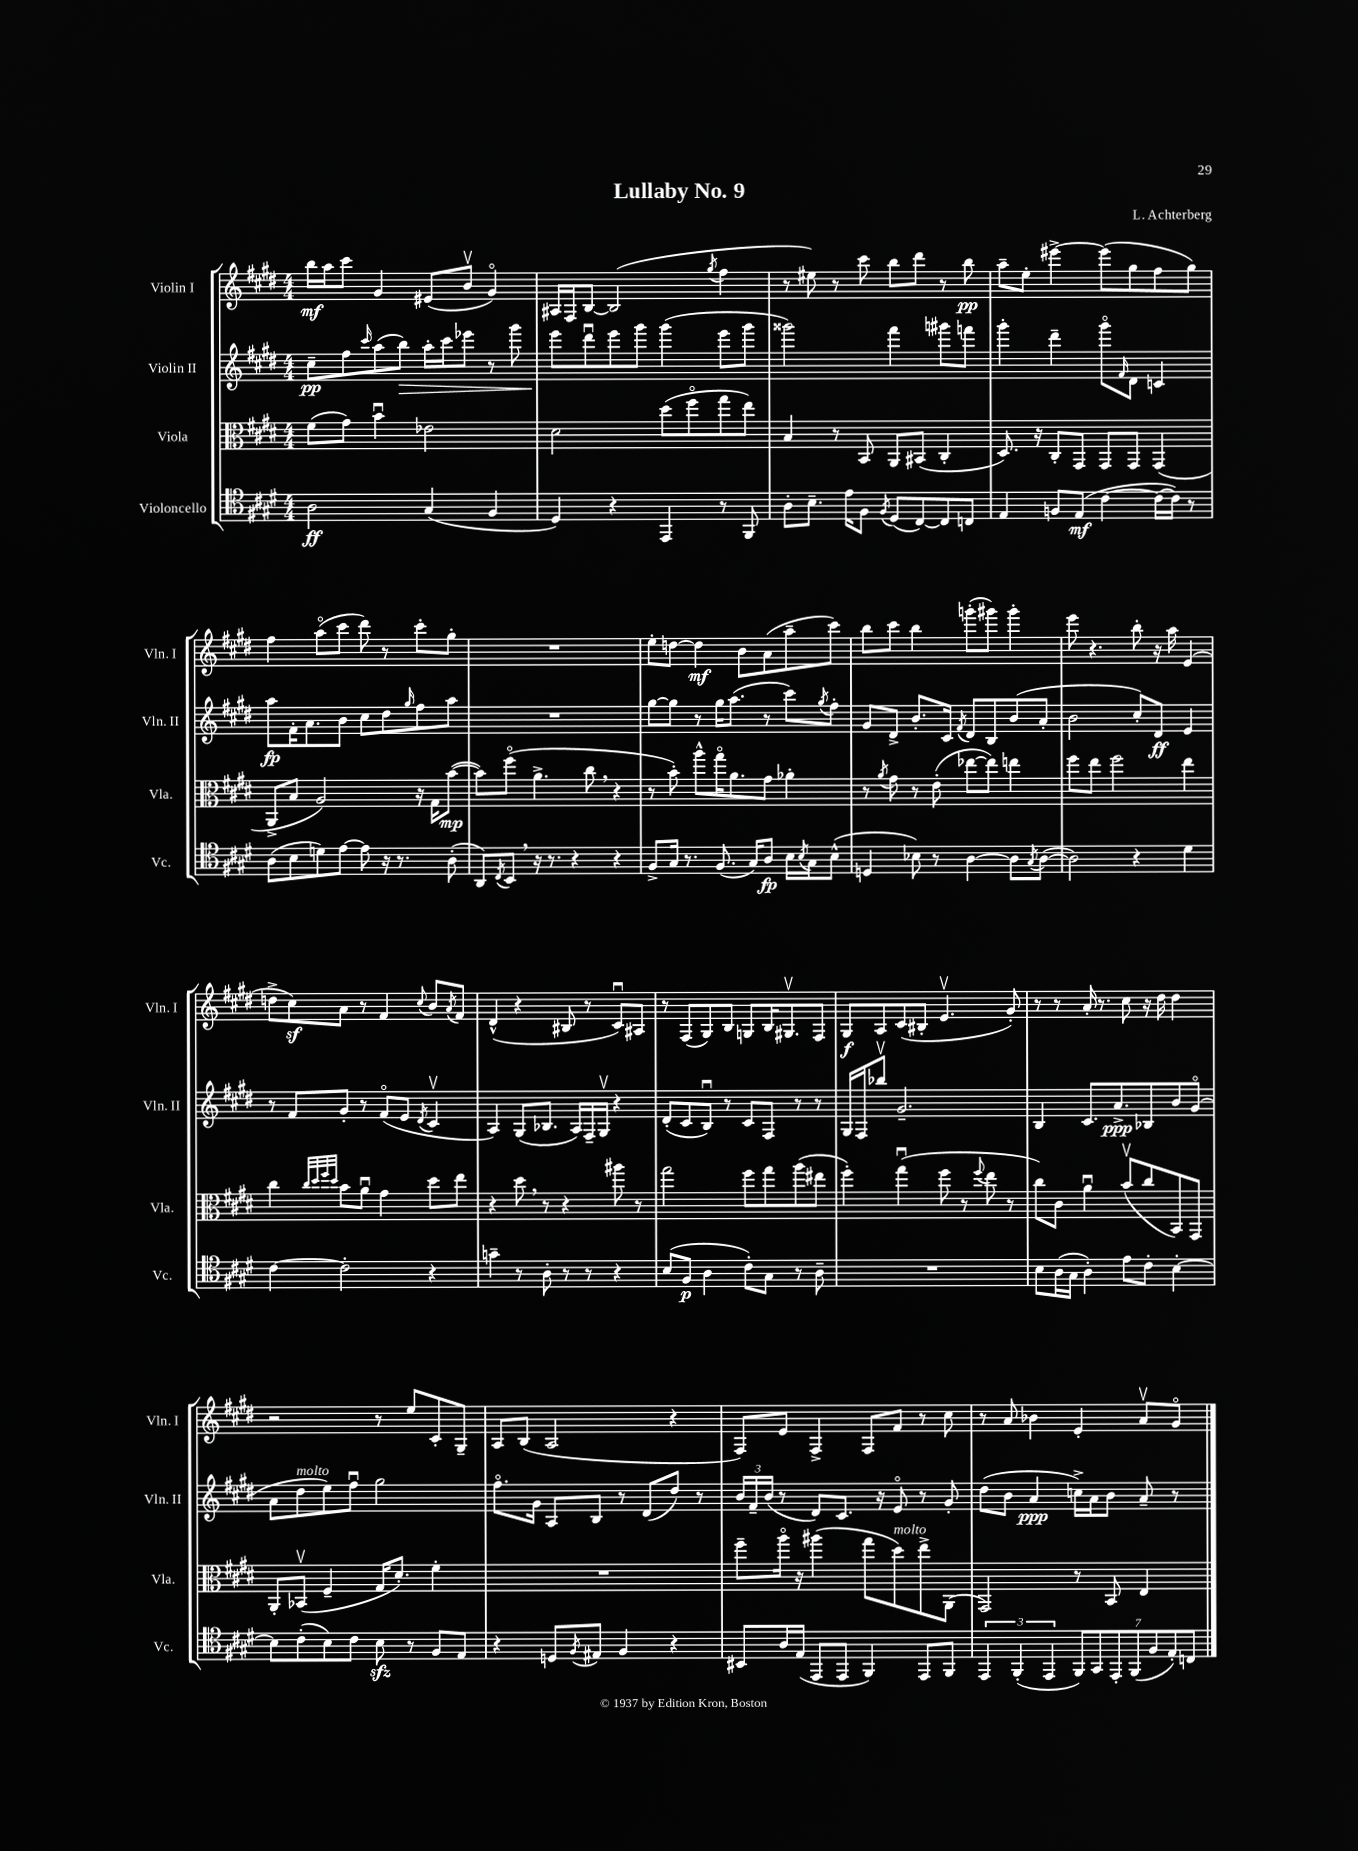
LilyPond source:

\header { title = "Lullaby No. 9" composer = "L. Achterberg" }
<<
\new StaffGroup <<
\new Staff = "s0" \with { instrumentName = "Violin I" shortInstrumentName = "Vln. I" } {
    \clef treble \key e \major \numericTimeSignature \time 4/4
    b''16\mf a''16 cis'''8 gis'4 eis'8( b'8\upbow gis'4\flageolet) |
    ais16 fis16 b8~ b2( \acciaccatura { gis''8 } fis''4 |
    r8 eis''8) r8 cis'''8 b''8 dis'''8 r8 b''8\pp |
    a''8-- e''8-. eis'''4~-> eis'''8( gis''8 fis''8 gis''8) |
    fis''4 a''8\flageolet( cis'''8 dis'''8) r8 cis'''8-. gis''8-. |
    R1 |
    e''8-. d''8~ d''4\mf b'8 a'8( a''8-- cis'''8) |
    b''8 cis'''8 b''4 g'''8-.( gis'''8) gis'''4-. |
    e'''8 r4. b''8-. r16 a''16 e'4( |
    d''8-> cis''8\sf) a'8 r8 fis'4 \appoggiatura { cis''8 } b'8 \acciaccatura { a'8 } fis'8 |
    dis'4-^( r4 bis8 r8 cis'8\downbow) ais8 |
    r8 fis8( gis8) b8 g8 b16 gis8.\upbow fis8 |
    gis8\f a8 cis'8( bis8-. e'4.\upbow gis'8-.) |
    r8 r8 a'16-. r8. cis''8 r16 dis''16 dis''4 |
    r2 r8 e''8 cis'8-. gis8-- |
    a8 b8( a2 r4 |
    fis8) e'8 fis4-> fis8 fis'8 r8 cis''8 |
    r8 a'8 bes'4 e'4-. a'8\upbow gis'8\flageolet \bar "|." |
}
\new Staff = "s1" \with { instrumentName = "Violin II" shortInstrumentName = "Vln. II" } {
    \clef treble \key e \major \numericTimeSignature \time 4/4
    cis''8--\pp fis''8 \grace { cis'''16 } a''8( b''8\>) a''16-. cis'''16 ees'''8 r8 gis'''8 |
    e'''8\! dis'''8\downbow e'''8 gis'''8 gis'''4( e'''8 gis'''8 |
    gisis'''2) fis'''4 gis'''8 f'''8 |
    gis'''4-. dis'''4-- gis'''8\flageolet \grace { fis'16 } dis'8 c'4 |
    a''8\fp fis'16-. a'8. b'8 cis''8 dis''8 \grace { gis''16 } fis''8 a''8 |
    R1 |
    gis''8~ gis''8 r8 gis''16 a''8.( r8 cis'''8) \acciaccatura { gis''8 } fis''8-. |
    gis'8 dis'8-> b'8.-. cis'16 \acciaccatura { fis'8 } dis'8 b8 b'8( a'8-. |
    b'2 cis''8-.) dis'8\ff e'4 |
    r8 fis'8 gis'8-. r8 fis'8\flageolet( e'8 \acciaccatura { dis'8 } cis'4\upbow |
    a4) gis8( bes8. a16) fis16-- gis16\upbow r4 |
    dis'8-.( cis'8 b8\downbow) r8 cis'8 fis8 r8 r8 |
    gis16 fis16 bes''8\upbow gis'2.-- |
    b4 cis'8. a'8.->\ppp bes8 b'8 gis'8\flageolet( |
    a'8 dis''8^\markup { \italic "molto" } e''8) fis''8\downbow gis''2 |
    fis''8.\flageolet gis'16 a8 b8 r8 dis'8( dis''8) r8 |
    \tuplet 3/2 { b'16 fis'16-- b'16( } r8 dis'8) cis'8. r16 e'8\flageolet r8 gis'8-. |
    dis''8( b'8 a'4\ppp c''16->) a'16 b'8 a'8-- r8 \bar "|." |
}
\new Staff = "s2" \with { instrumentName = "Viola" shortInstrumentName = "Vla." } {
    \clef alto \key e \major \numericTimeSignature \time 4/4
    fis'8( gis'8) b'4\downbow ees'2 |
    dis'2 dis''8( fis''8\flageolet gis''8 e''8) |
    b4 r8 b,8 a,8 bis,8( cis4-. |
    dis8.) r16 cis8-. gis,8 gis,8 gis,8 gis,4( |
    a,8-> b8 a2) r16 gis16 b'8~\mp( |
    b'8) fis''8\flageolet( a'4.-> cis''8 \breathe r4 |
    r8 b'8-.) a''8-^ gis''16\flageolet a'8. gis'8 aes'4-. |
    r8 \acciaccatura { a'8 } gis'8 r8 e'8-.( ees''8~ ees''8) e''4 |
    fis''8 e''8 fis''2 e''4 |
    cis''4 \grace { cis''32 dis''32 fis''32 dis''32 } b'8 a'8\downbow gis'4 dis''8 e''8 |
    r4 dis''8 \breathe r8 r4 ais''8 r8 |
    gis''2 fis''8 gis''8 a''8( eis''8 |
    fis''4-.) gis''4\downbow( fis''8 r8 \appoggiatura { fis''8 } e''8 r8 |
    cis''8) cis'8 a'4\downbow b'8\upbow( cis''8 b,8) gis,8 |
    a,8-. bes,8\upbow( fis4-- gis16 dis'8.-.) fis'4-. |
    R1 |
    fis''8-- a''16\flageolet r16 ais''4( gis''8 dis''8^\markup { \italic "molto" }) e''8-> a,8( |
    gis,2) r8 b,8 e4 \bar "|." |
}
\new Staff = "s3" \with { instrumentName = "Violoncello" shortInstrumentName = "Vc." } {
    \clef tenor \key e \major \numericTimeSignature \time 4/4
    a2\ff gis4( fis4 |
    dis4) r4 e,4 r8 fis,8 |
    a8-. b8.-- e'16 fis8 \acciaccatura { fis8 } dis8( cis8~) cis8 c8 |
    e4 f8 e8\mf( cis'4~ cis'16~ cis'16) r8 |
    a8( b8 d'8) e'8~ e'8 r16 r8. a8-.( |
    a,8) \acciaccatura { cis8 } b,8 \breathe r16 r8. r4 r4 |
    fis8-> gis16 r8. fis8.( gis16) a8\fp b16 \acciaccatura { b8 } gis16 b8-^( |
    d4 bes8) r8 a4~ a8 \acciaccatura { gis8 } a8~( |
    a2) r4 dis'4 |
    cis'4~ cis'2-. r4 |
    g'4-- r8 a8-. r8 r8 r4 |
    b8( fis8\p a4 cis'8-.) gis8 r8 a8-- |
    R1 |
    b8 a16( gis16 a4-.) e'8 cis'8-. b4~-. |
    b8 cis'8-.( b8) cis'8 b8\sfz r8 fis8 e8 |
    r4 d8 \acciaccatura { fis8 } eis8 fis4 r4 |
    bis,8 a16 e16( e,8 e,8 fis,4) e,8 fis,8 |
    \tuplet 3/2 { e,4 fis,4-.( e,4 } \tuplet 7/4 { fis,8) gis,8 e,8-. fis,8( fis8 e8-.) c8 } \bar "|." |
}
>>
>>
\layout { \context { \Score \remove "Bar_number_engraver" } }
